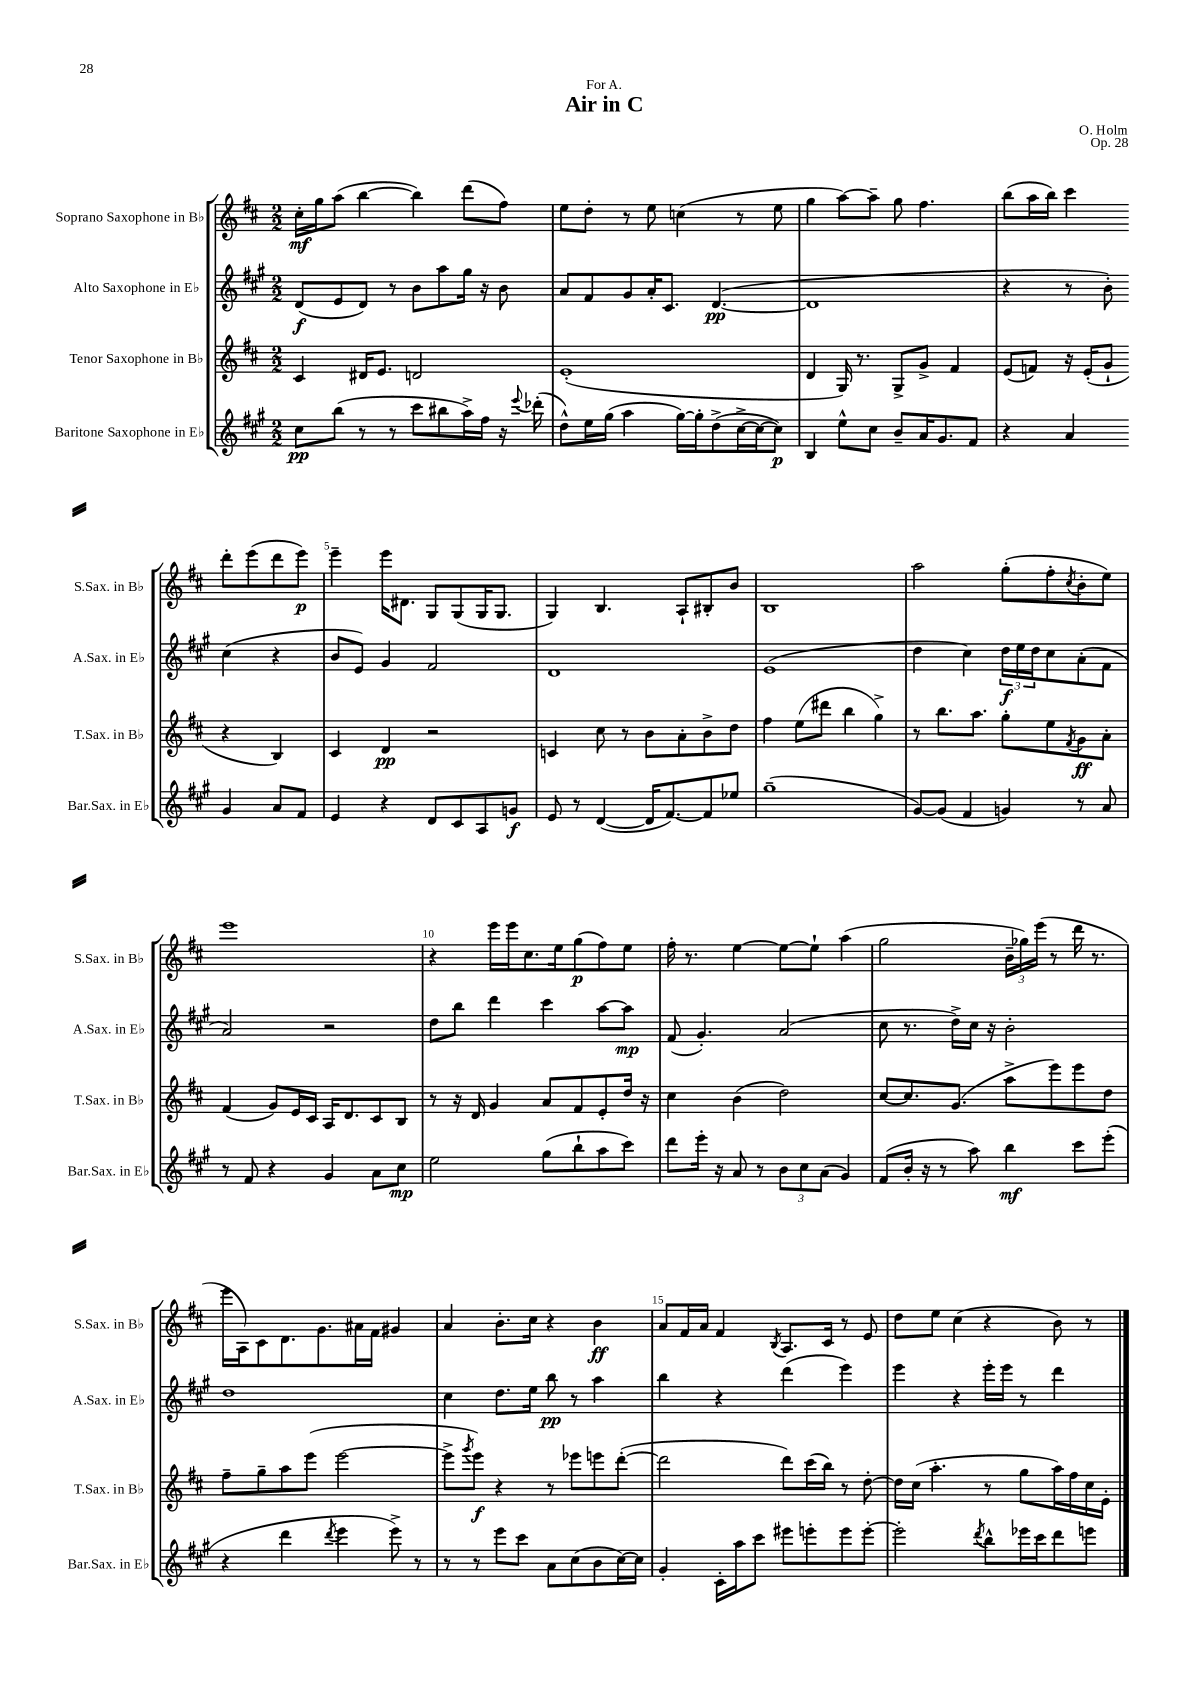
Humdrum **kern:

**kern	**kern	**kern	**kern
*staff4	*staff3	*staff2	*staff1
*clefG2	*clefG2	*clefG2	*clefG2
*k[f#c#g#]	*k[f#c#]	*k[f#c#g#]	*k[f#c#]
*M2/2	*M2/2	*M2/2	*M2/2
8cc#\L	4c#/	(8d/L	16cc#'\LL
.	.	.	16gg\J
(8bb\J	.	8e/	(8aa\J
8r	16d#/LK	8d/J)	[4bb\
.	8.e/J	.	.
8r	.	8r	.
8ccc#\L	2d/	8b\L	4bb\])
8bb#\	.	8aa\	.
16aa^\L)	.	16gg#\Jk	(8ddd\L
16ff#\JJ	.	16r	.
16r	.	8b\	8ff#\J)
8qqeee/	.	.	.
(16ddd-'\	.	.	.
=	=	=	=
8dd^^\L)	(1e'	8a/L	8ee\L
16ee\L	.	8f#/	8dd'\J
(16gg#\JJ	.	.	.
4aa\	.	8g#/	8r
.	.	16a'/K	8ee\
.	.	8.c#/J	.
[16gg#\LL)	.	.	(4cc\
16gg#'\]J	.	.	.
(8dd^\	.	([4.d/	.
[16cc#^\L	.	.	8r
16cc#\_J	.	.	.
8cc#\]J)	.	.	8ee\
=	=	=	=
4B/	4d/	1d]	4gg\
8ee^^\L	16G/)	.	[8aa\L)
.	8.r	.	.
8cc#\J	.	.	8aa~\]J
8b~/L	8G^/L	.	8gg\
16a/K	8g^/J	.	4.ff#\
8.g#/	.	.	.
.	4f#/	.	.
8f#/J	.	.	.
=	=	=	=
4r	(8e/L	4r	(8bb\L
.	8f/J)	.	16aa\L
.	.	.	16bb\JJ)
4a/	16r	8r	4ccc#\
.	(16e'/LK	.	.
.	8g`/J	8b'\)	.
4g#/	4r	(4cc#\	8ddd'\L
.	.	.	(8eee\
8a/L	4B/)	4r	8ddd\
8f#/J	.	.	8eee\J)
=	=	=	=
4e/	4c#/	8b/L	4eee~\
.	.	8e/J)	.
4r	4d/	4g#/	16eee\LK
.	.	.	8.d#\J
8d/L	2r	2f#/	8G/L
8c#/	.	.	(8G/
8A/	.	.	16G/K
.	.	.	8.G/J
8g/J	.	.	.
=	=	=	=
8e/	4c/	1d	4G/)
8r	.	.	.
([4d/	8cc#\	.	4.B/
.	8r	.	.
16d/]LK	8b\L	.	.
[8.f#/)	.	.	.
.	8a'\	.	8A`/L
8f#/]	8b^\	.	8B#'/
8ee-/J	8dd\J	.	8b/J
=	=	=	=
(1gg#~	4ff#\	(1e	1B
.	(8ee\L	.	.
.	8ddd#\J	.	.
.	4bb\	.	.
.	4gg^\)	.	.
=	=	=	=
[8g#/L)	8r	4dd\	2aa\
(8g#/]J	8.bb\L	.	.
4f#/	.	4cc#\)	.
.	8.aa\J	.	.
4g/)	8gg'\L	24dd\LL	(8gg'\L
.	.	24ee\	.
.	.	24dd\J	.
.	8ee\	8cc#\	8ff#'\
.	8qf#/	.	8qcc#/
8r	8g\	(8a'\	8b'\
8a/	8a'\J	8f#\J	8ee\J)
=	=	=	=
8r	(4f#/	2a/)	1eee
8f#/	.	.	.
4r	8g/L)	.	.
.	16e/L	.	.
.	16c#/JJ	.	.
4g#/	16A/LK	2r	.
.	8.d/	.	.
8a\L	8c#/	.	.
8cc#\J	8B/J	.	.
=	=	=	=
2ee\	8r	8dd\L	4r
.	16r	8bb\J	.
.	16d/	.	.
.	4g/	4ddd\	16eee\LL
.	.	.	16eee\J
.	.	.	8.cc#\
(8gg#\L	8a/L	4ccc#\	.
.	.	.	16ee\k
8bb`\	8f#/	.	(8gg\
8aa\	8e'/	[8aa\L	8ff#\)
8ccc#\J)	16dd/Jk	8aa\]J	8ee\J
.	16r	.	.
=	=	=	=
8ddd\L	4cc#\	(8f#/	16ff#'\
.	.	.	8.r
16eee'\Jk	.	4.g#'/)	.
16r	.	.	.
8a/	(4b\	.	[4ee\
8r	.	.	.
12b\L	2dd\)	(2a/	8ee\_L
12cc#\	.	.	.
.	.	.	8ee`\]J
(12a\J	.	.	.
4g#/)	.	.	(4aa\
=	=	=	=
(8f#/L	[8cc#/L	8cc#\	2gg\
16b'/Jk	8.cc#/]	8.r	.
16r	.	.	.
8r	.	.	.
.	(8.g/J	16dd^\LL)	.
8aa\)	.	16cc#\JJ	.
.	.	16r	.
4bb\	8aa^\L	2b'\	24b~\LL
.	.	.	24gg-\)
.	.	.	(24eee\JJ
.	8eee\)	.	8r
8ccc#\L	8eee\	.	16ddd\
.	.	.	8.r
(8eee'\J	8dd\J	.	.
=	=	=	=
4r	8ff#~\L	1dd	16eee\LL
.	.	.	16A\J)
.	8gg~\	.	8c#\
4ddd\	8aa\	.	8.d\
.	(8eee\J	.	.
.	.	.	8.g\
8qddd/	.	.	.
4eee\	[2eee\	.	.
.	.	.	16a#\L
.	.	.	16f#\JJ
8eee^\)	.	.	4g#/
8r	.	.	.
=	=	=	=
8r	8eee^\]L	4cc#\	4a/
.	8qggg/	.	.
8r	8eee\J)	.	.
8eee\L	4r	8.dd\L	8.b'\L
8ccc#\J	.	.	.
.	.	16ee\Jk	16cc#\Jk
8a\L	8r	8bb\	4r
(8cc#\	8eee-\L	8r	.
8b\	8eee\	4aa\	4b\
[16cc#\L)	([8ddd'\J	.	.
16cc#\]JJ	.	.	.
=	=	=	=
4g#'/	2ddd\]	4bb\	8a/L
.	.	.	16f#/L
.	.	.	16a/JJ
16c#'\LL	.	4r	4f#/
16aa\J	.	.	.
8ccc#\J	.	.	.
.	.	.	8qB/
8eee#\L	8ddd\L)	(4ddd\	8.A/L
8eee'\	(16ccc#\L	.	.
.	16bb\JJ)	.	16c#/Jk
8eee\	8r	4eee\)	8r
[8eee'\J	[8dd'\	.	8e/
=	=	=	=
2eee'\]	16dd\]LL	4eee\	8dd\L
.	(16cc#\JJ	.	.
.	4.aa'\	.	8ee\J
.	.	4r	(4cc#\
8qddd/	.	.	.
8bb^^\L	8r	16eee'\LL	4r
.	.	16eee\JJ	.
16eee-\L	8gg\L	8r	.
16ccc#\J	.	.	.
8ddd\	16aa\L)	4ddd\	8b\)
.	16ff#\	.	.
8eee\J	16cc#\	.	8r
.	16e'\JJ	.	.
==	==	==	==
*-	*-	*-	*-
